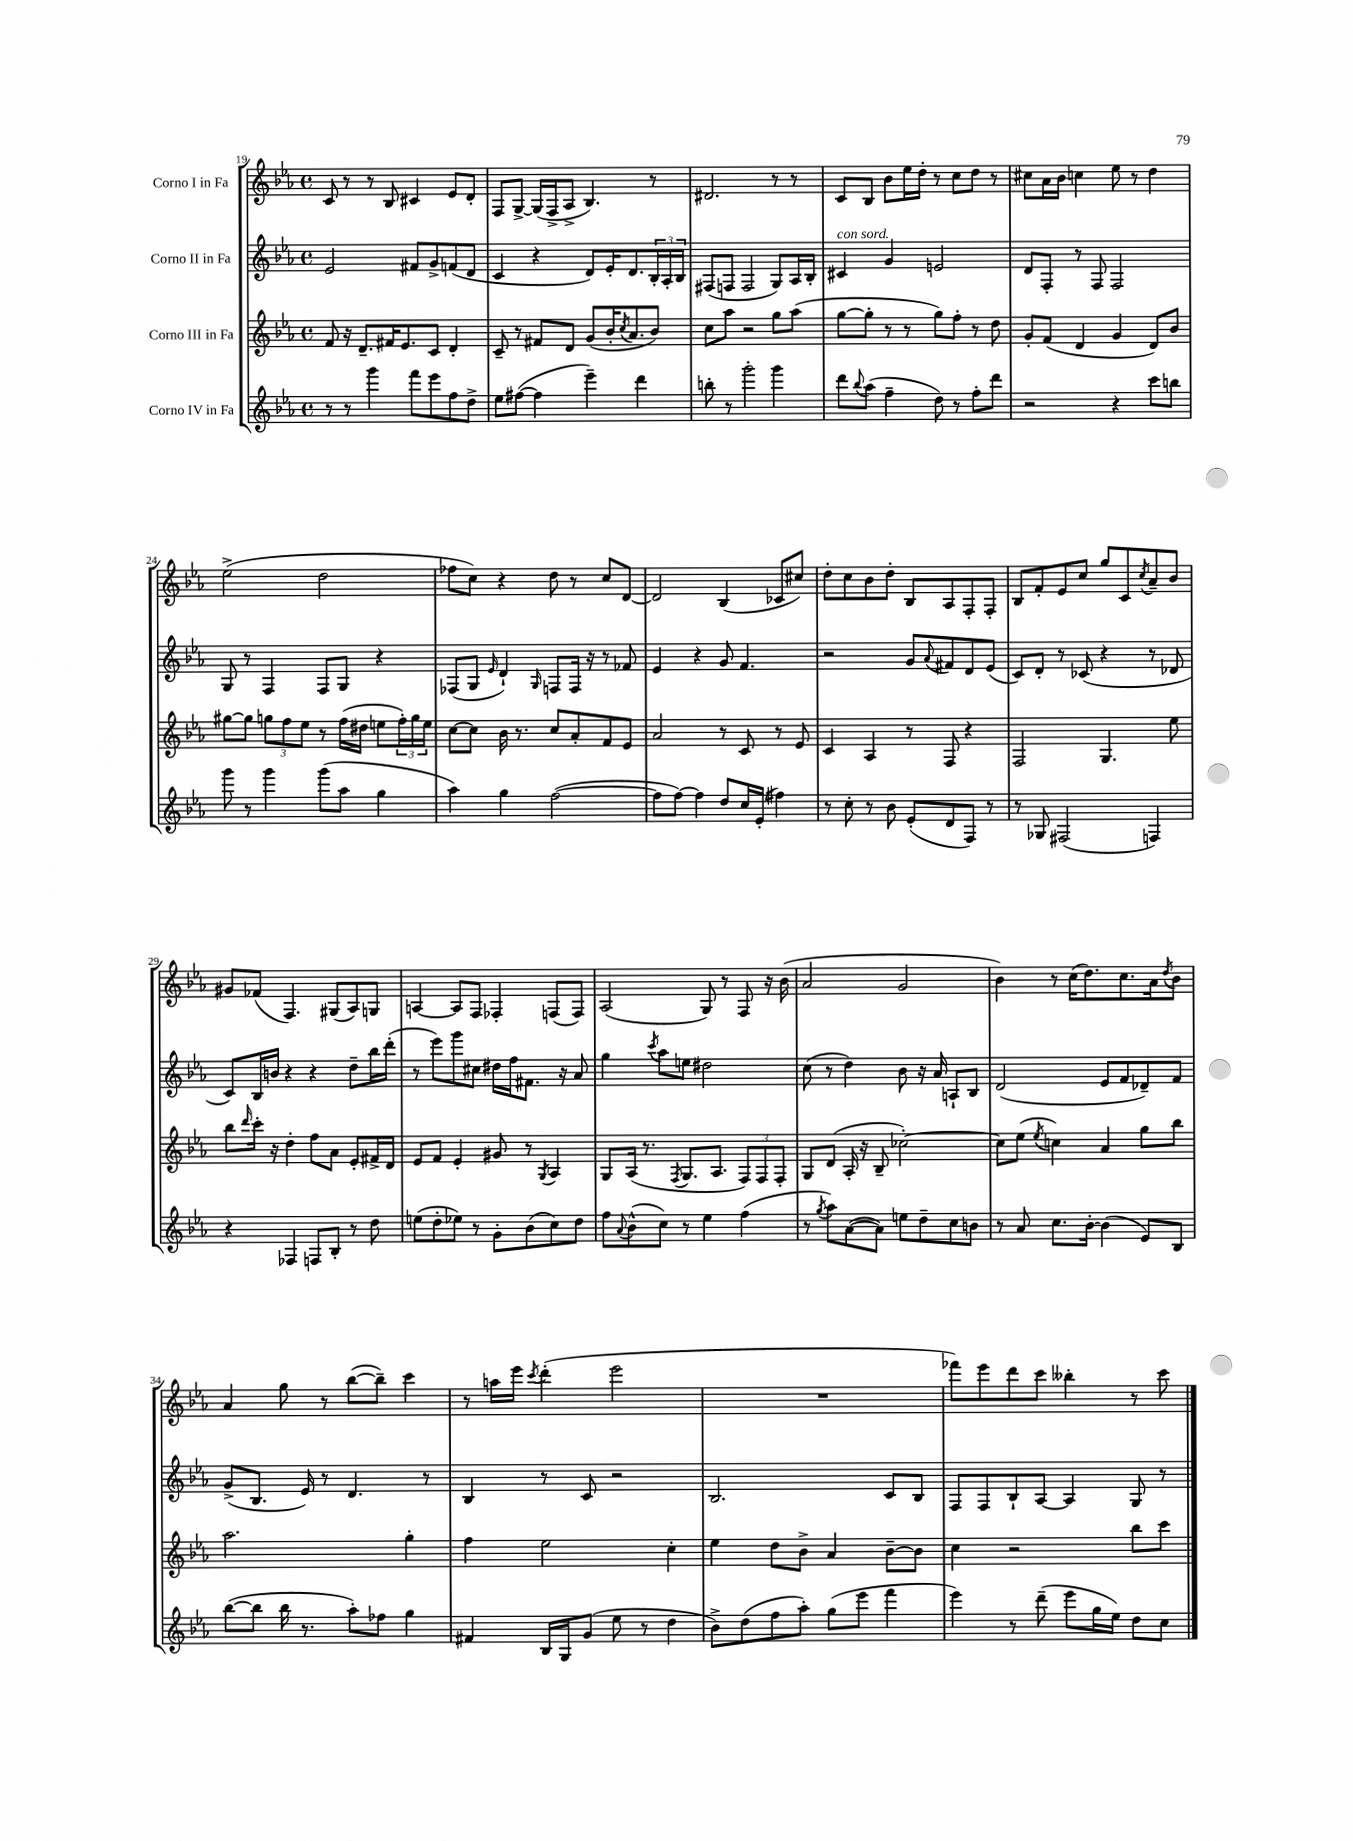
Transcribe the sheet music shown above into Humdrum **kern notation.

**kern	**kern	**kern	**kern
*staff4	*staff3	*staff2	*staff1
*clefG2	*clefG2	*clefG2	*clefG2
*k[b-e-a-]	*k[b-e-a-]	*k[b-e-a-]	*k[b-e-a-]
*M4/4	*M4/4	*M4/4	*M4/4
*met(c)	*met(c)	*met(c)	*met(c)
8r	8f/	2e-/	8c/
8r	16r	.	8r
.	8.d~/L	.	.
4ggg\	.	.	8r
.	16f#/K	.	8B-/
.	8.e-/	.	.
8fff\L	.	8f#/L	4c#/
8eee-\	8c/J	8g^/	.
8ff\	4d'/	(8f/	8e-/L
8dd^\J	.	8d/J	8d'/J
=	=	=	=
8ee-\L	8c~/	4c/	8F/L
([8ff#\J	8r	.	[8G^/J
4ff#\]	8f#/L	4r	(16G/]LL
.	.	.	16F^/J
.	8d/J	.	8A-^/J
4eee-~\)	(8g/L	8d/L)	4.B-/)
.	16b-'/K	16e-'/K	.
.	8qcc/	.	.
.	8.a-/	8.d/	.
4ddd\	.	.	.
.	8b-/J)	24B-'/L	8r
.	.	24A-'/	.
.	.	24B-/JJ	.
=	=	=	=
8bb'\	8cc\L	(8F#/L	2.d#/
8r	8aa-\J	8F/J	.
2ggg'\	2r	2F/	.
4ggg\	8gg\L	8G/L)	8r
.	(8aa-\J	16A-/L	8r
.	.	16B-'/JJ	.
=	=	=	=
8ddd\L	[8gg\L	4c#/	8c/L
8qqbb-/	.	.	.
(8aa-\J	8gg'\]J	.	8B-/J
4ff~\	8r	4g/	8b-\L
.	8r	.	16ee-\L
.	.	.	16dd'\JJ
8dd\)	8gg\L)	2e/	8r
8r	8ff'\J	.	8cc\L
8ff'\L	8r	.	8dd\J
8ddd\J	8dd\	.	8r
=	=	=	=
2r	8g'/L	8d/L	8cc#\L
.	(8f/J	8F'/J	16a-\L
.	.	.	16b-\JJ
.	4d/	8r	4cc\
.	.	8F/	.
4r	4g/	2F/	8ee-\
.	.	.	8r
8ccc\L	8d/L)	.	4dd\
8bb\J	8b-/J	.	.
=	=	=	=
8ggg\	[8gg#\L	8G/	(2ee-^\
8r	8gg#\]J	8r	.
4ggg\	12gg\L	4F/	.
.	12ff\	.	.
.	12ee-\J	.	.
(8ggg\L	8r	8F/L	2dd\
8aa-\J	(16ff\LL	8G/J	.
.	16dd#\JJ	.	.
4gg\	8ee\L	4r	.
.	24ff'\L)	.	.
.	24gg\	.	.
.	24ee\JJ	.	.
=	=	=	=
4aa-\)	[8cc\L	(8F-/L	8ff-\L
.	8cc\]J	8G/J	8cc\J)
.	.	16qqe-/	.
4gg\	16b-\	4d`/)	4r
.	8.r	.	.
.	.	16qqG/	.
([2ff\	8cc/L	8F/L	8dd\
.	8a-'/	16F/Jk	8r
.	.	16r	.
.	8f/	8r	8cc/L
.	8e-/J	8f-/	[8d/J
=	=	=	=
8ff\]L	2a-/	4e-/	2d/]
[8ff\J)	.	.	.
4ff\]	.	4r	.
8dd/L	8r	8g/	(4B-/
16cc/L	8c/	4.f/	.
(16e-'/JJ	.	.	.
4ff#\)	8r	.	8c-/L
.	8e-/	.	8cc#/J)
=	=	=	=
8r	4c/	2r	8dd'\L
8cc'\	.	.	8cc\
8r	4A-/	.	8b-\
8b-\	.	.	8dd'\J
(8e-'/L	8r	8g/L	8B-/L
.	.	8qqa-/	.
8d/	8F/	8f#/	8A-/
8F/J)	4r	8d/	8F'/
8r	.	(8e-/J	8F'/J
=	=	=	=
8r	2F/	8c/L)	8B-/L
8G-/	.	8d'/J	8f'/
(2F#/	.	8r	8e-/
.	.	(8c-/	8cc/J
.	4.G/	4r	8gg/L
.	.	.	8c/
.	.	.	8qcc/
4F/)	.	8r	8a-~/
.	8ee-\	8d-/	8b-/J
=	=	=	=
4r	8bb-\L	8c/L)	8g#/L
.	16qqddd/	.	.
.	16ccc'\Jk	16B-/L	(8f-/J
.	16r	16b/JJ	.
4F-/	4dd'\	4r	4.F/)
8F/L	8ff\L	4r	.
8B-'/J	8a-\J	.	(8G#/L
8r	8e-'/L	8dd~\L	8A-/)
8dd\	16f#^/L	16bb-\L	8G/J
.	16d/JJ	(16ddd'\JJ	.
=	=	=	=
(8ee\L	8e-/L	8r	[4A/
8dd'\	8f/J	8eee-\L)	.
8ee-\J)	4e-'/	8ggg\	8A/]L
8r	.	8cc#\J	8F/J
8g'\L	8g#/	16dd#\LL	4F-'/
.	.	16ff\J	.
(8b-\	8r	8.f#\J	.
.	8qG/	.	.
8cc\)	4A-/	.	(8F/L
.	.	16r	.
8dd\J	.	8a-/	8F/J)
=	=	=	=
8ff\L	8G/L	4gg\	(2A-/
8qqa-/	.	.	.
(8b-^^\	(16A-/Jk	.	.
.	8.r	.	.
.	.	8qccc/	.
8cc\J)	.	8aa-\L	.
.	8qF/	.	.
8r	8.G/L	8ee\J	.
4ee-\	.	2dd#\	8G/)
.	8.A-/J	.	.
.	.	.	8r
(4ff\	12F/L)	.	8F/
.	12F/	.	.
.	.	.	16r
.	12F'/J	.	.
.	.	.	(16b-\
=	=	=	=
8r	8G/L	(8cc\	2a-/
8qgg/	.	.	.
8aa-\L)	(8d/J	8r	.
([8a-\	16A-'/	4dd\)	.
.	16r	.	.
8a-\]J)	8B-~/	.	.
8ee\L	[2cc-'\)	8b-\	2g/
8dd~\	.	16r	.
.	.	16a-/	.
8cc\	.	8A`/L	.
8b\J	.	8B-/J	.
=	=	=	=
8r	8cc-\]L	(2d/	4b-\)
8a-/	(8ee-\J	.	.
.	8qee-/	.	.
8.cc\L	4cc\)	.	8r
.	.	.	(16cc\LK
[16b-'\Jk	.	.	8.dd\)
(4b-\]	4a-/	8e-/L	.
.	.	8f/	8.cc\
8e-/L)	8gg\L	8d-~/)	.
.	.	.	16a-\k
.	.	.	8qdd/
8B-/J	8bb-\J	8f/J	8b-\J
=	=	=	=
([8bb-\L	2.aa-\	(8g^/L	4a-/
8bb-\]J	.	8.B-/J	.
16bb-\	.	.	8gg\
8.r	.	16e-/)	.
.	.	8r	8r
8aa-'\L)	.	4.d/	([8bb-\L
8ff-\J	.	.	8bb-~\]J)
4gg\	4gg'\	.	4ccc\
.	.	8r	.
=	=	=	=
4f#/	4ff\	4B-/	8r
.	.	.	16aa\LL
.	.	.	16eee-\JJ
.	.	.	8qccc/
16B-/LL	2ee-\	8r	(4ddd'\
16G/J	.	.	.
(8g/J	.	8c/	.
8ee-\	.	2r	2eee-\
8r	.	.	.
4dd\	4cc'\	.	.
=	=	=	=
8b-^\L)	4ee-\	2.B-/	1r
(8dd\	.	.	.
8ff\	8dd\L	.	.
8aa-'\J)	8b-^\J	.	.
(8gg\L	4a-/	.	.
8eee-\J	.	.	.
4fff\	[8b-~\L	8c/L	.
.	8b-\]J	8B-/J	.
=	=	=	=
4eee-\)	4cc\	8F/L	8fff-\L)
.	.	8F/	8eee-\
8r	2r	8B-`/	8ddd\
(8ddd~\	.	[8A-/J	8ccc\J
8eee-\L	.	4A-/]	4bb--'\
16gg\L	.	.	.
16ee-\JJ)	.	.	.
8dd\L	8bb-\L	8G/	8r
8cc\J	8ccc\J	8r	8ccc\
==	==	==	==
*-	*-	*-	*-
